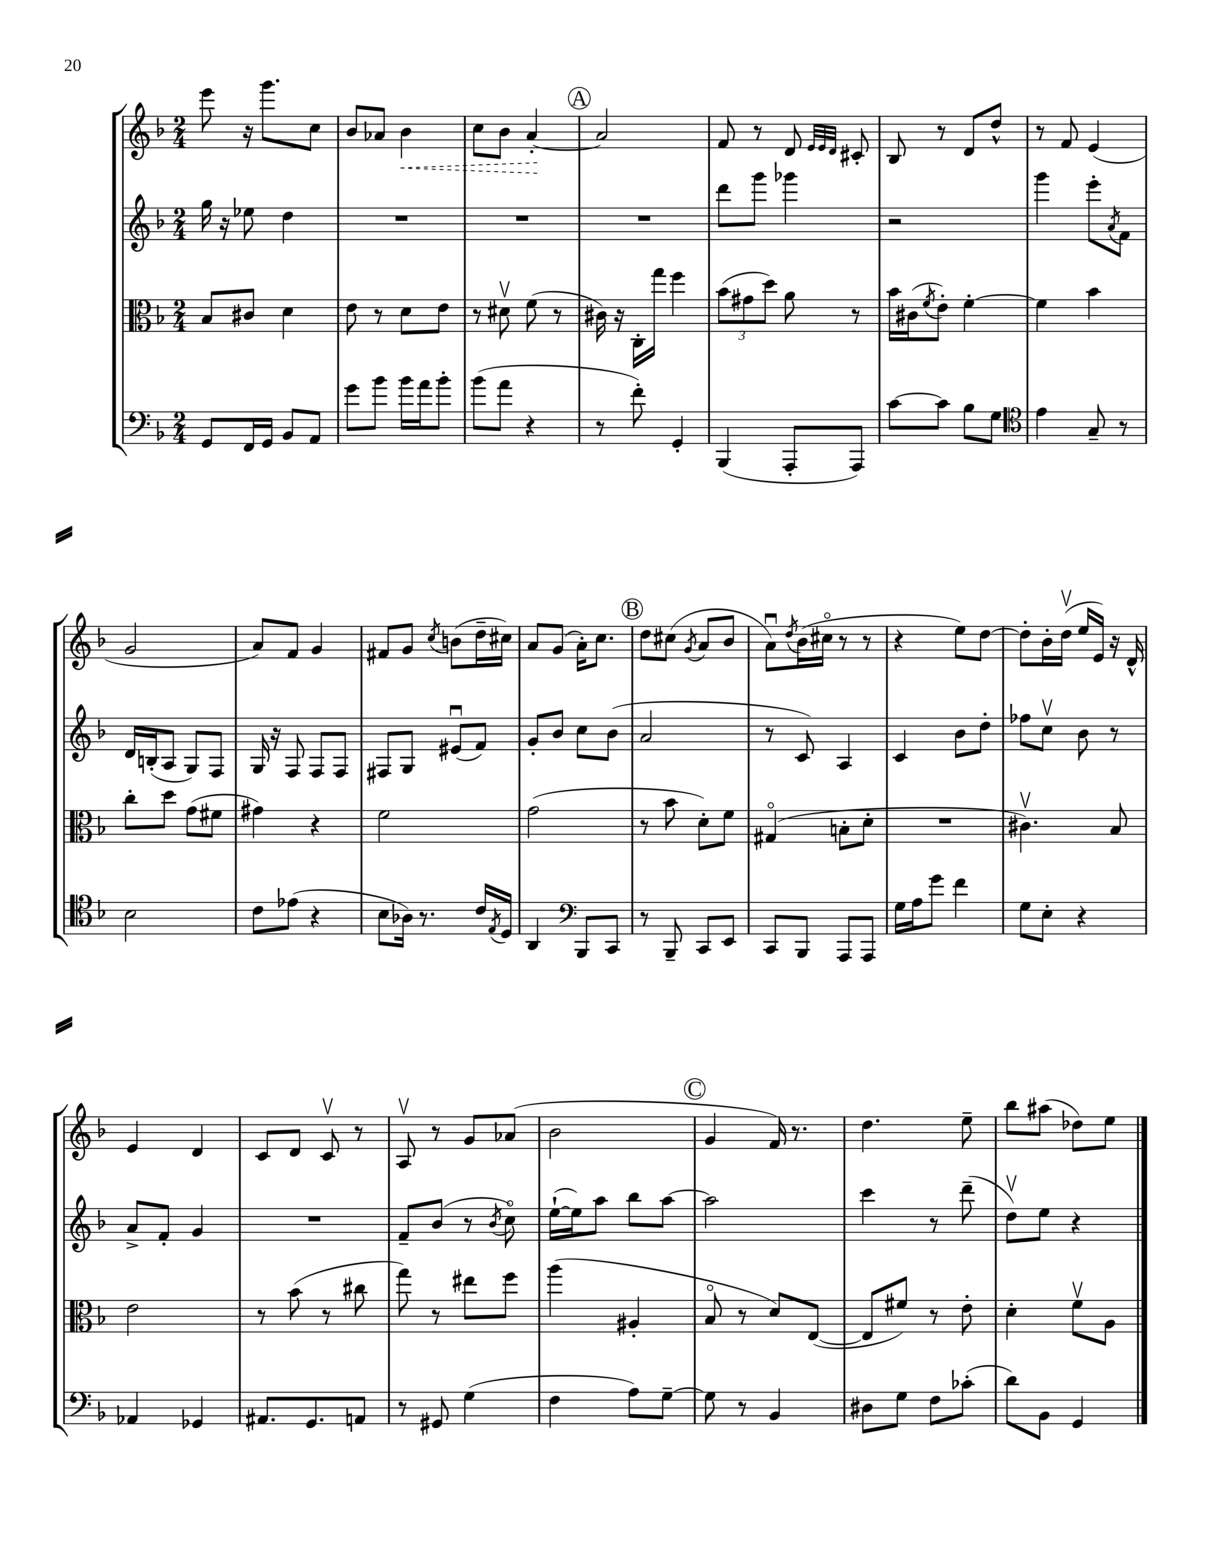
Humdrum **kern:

**kern	**kern	**kern	**kern	**dynam
*part4	*part3	*part2	*part1	*part1
*staff4	*staff3	*staff2	*staff1	*staff1
*clefF4	*clefC3	*clefG2	*clefG2	*
*k[b-]	*k[b-]	*k[b-]	*k[b-]	*
*M2/4	*M2/4	*M2/4	*M2/4	*
=1	=1	=1	=1	=1
8GG/L	8B-/L	16gg\	8eee\	.
.	.	16r	.	.
16FF/L	8c#X/J	8ee-X\	16r	.
16GG/JJ	.	.	8.ggg\L	.
8BB-/L	4d\	4dd\	.	.
8AA/J	.	.	8cc\J	.
=2	=2	=2	=2	=2
8g\L	8e\	2r	8b-/L	.
8b-\J	8r	.	8a-X/J	.
!	!	!	!	!LO:HP:b
16b-\LL	8d\L	.	4b-\	<
16a\J	.	.	.	.
8b-'\J	8e\J	.	.	.
=3	=3	=3	=3	=3
(8b-\L	8r	2r	8cc\L	.
8a\J	8d#Xv\	.	8b-\J	.
4r	(8f\	.	[4a'/	.
.	8r	.	.	.
.	.	.	.	[
!!LO:REH:place=s1:t=A
=4	=4	=4	=4	=4
8r	16c#X\)	2r	2a/]	.
.	16r	.	.	.
8f'\)	16C'\LL	.	.	.
.	16gg\JJ	.	.	.
4GG'/	4ff\	.	.	.
=5	=5	=5	=5	=5
(4BBB-/	(12b-\L	8ddd\L	8f/	.
.	12g#X\	.	.	.
.	.	8ggg\J	8r	.
.	12dd\J)	.	.	.
8AAA'/L	8a\	4ggg-X\	8d/	.
.	.	.	32qqe/LLL	.
.	.	.	32qqe/	.
.	.	.	32qqd/JJJ	.
8AAA/J)	8r	.	8c#X'/	.
=6	=6	=6	=6	=6
[8c\L	16b-\LL	2r	8B-/	.
.	(16c#X\J	.	.	.
.	8qf/	.	.	.
8c\J]	8e'\J)	.	8r	.
8B-\L	[4f'\	.	8d/L	.
8G\J	.	.	8dd^^/J	.
=7	=7	=7	=7	=7
*clefC4	*	*	*	*
4e\	4f\]	4ggg\	8r	.
.	.	.	8f/	.
8G~/	4b-\	8eee'\L	(4e/	.
.	.	8qa/	.	.
8r	.	8f\J	.	.
!!LO:LB:g=z
=8	=8	=8	=8	=8
2B-\	8cc'\L	16d/LL	2g/	.
.	.	(16Bn'/J	.	.
.	8dd\J	8A/J	.	.
.	(8g\L	8G/L)	.	.
.	8f#X\J	8F/J	.	.
=9	=9	=9	=9	=9
8c\L	4g#X\)	16G/	8a/L)	.
.	.	16r	.	.
(8e-X\J	.	8F/	8f/J	.
4r	4r	8F/L	4g/	.
.	.	8F/J	.	.
=10	=10	=10	=10	=10
8B-\L	2f\	8F#X/L	8f#X/L	.
16A-X\Jk)	.	8G/J	8g/J	.
8.r	.	.	.	.
.	.	.	8qcc/	.
.	.	(8e#Xu/L	(8bn\L	.
16c/LL	.	8f/J)	16dd~\L	.
8qE/	.	.	.	.
16D/JJ	.	.	16cc#X\JJ)	.
=11	=11	=11	=11	=11
4AA/	(2g\	8g'/L	8a/L	.
.	.	8b-/J	(8g/J	.
*clefF4	*	*	*	*
8BBB-/L	.	8cc\L	16a'\KL)	.
.	.	.	8.cc\J	.
8CC/J	.	(8b-\J	.	.
!!LO:REH:place=s1:t=B
=12	=12	=12	=12	=12
8r	8r	2a/	8dd\L	.
8BBB-~/	8b-\	.	(8cc#X\J	.
.	.	.	8qg/	.
8CC/L	8d'\L)	.	8a/L	.
8EE/J	8f\J	.	8b-/J	.
=13	=13	=13	=13	=13
8CC/L	(4G#X/	8r	8au\L)	.
.	.	.	8qdd/	.
8BBB-/J	.	8c/)	(16b-\L	.
.	.	.	16cc#X\JJ	.
8AAA/L	8Bn'\L	4A/	8r	.
8AAA/J	8d'\J	.	8r	.
=14	=14	=14	=14	=14
16G\LL	2r	4c/	4r	.
16A\J	.	.	.	.
8g\J	.	.	.	.
4f\	.	8b-\L	8ee\L)	.
.	.	8dd'\J	[8dd\J	.
=15	=15	=15	=15	=15
8G\L	4.c#Xv\)	8ff-X\L	8dd'\L]	.
8E'\J	.	8ccv\J	16b-'\L	.
.	.	.	(16ddv\JJ	.
4r	.	8b-\	16ee/LL	.
.	.	.	16e/JJ)	.
.	8B-/	8r	16r	.
.	.	.	16d^^/	.
!!LO:LB:g=z
=16	=16	=16	=16	=16
4AA-X/	2e\	8a^/L	4e/	.
.	.	8f'/J	.	.
4GG-X/	.	4g/	4d/	.
=17	=17	=17	=17	=17
8.AA#X/L	8r	2r	8c/L	.
.	(8b-\	.	8d/J	.
8.GG/	.	.	.	.
.	8r	.	8cv/	.
8AAn/J	8cc#X\	.	8r	.
=18	=18	=18	=18	=18
8r	8gg\)	8f~/L	8Av/	.
8GG#X/	8r	(8b-/J	8r	.
(4G\	8ee#X\L	8r	8g/L	.
.	.	8qb-/	.	.
.	8ff\J	8cc\)	(8a-X/J	.
=19	=19	=19	=19	=19
4F\	(4aa\	([16ee`\LL	2b-\	.
.	.	16ee\J])	.	.
.	.	8aa\J	.	.
8A\L)	4A#X'/	8bb-\L	.	.
[8G~\J	.	[8aa\J	.	.
!!LO:REH:place=s1:t=C
=20	=20	=20	=20	=20
8G\]	8B-/	2aa\]	4g/	.
8r	8r	.	.	.
4BB-/	8d/L)	.	16f/)	.
.	.	.	8.r	.
.	([8E/J	.	.	.
=21	=21	=21	=21	=21
8D#X\L	8E/L]	4ccc\	4.dd\	.
8G\J	8f#X/J)	.	.	.
8F\L	8r	8r	.	.
(8c-X'\J	8e'\	(8ddd~\	8ee~\	.
=22	=22	=22	=22	=22
8d\L)	4d'\	8ddv\L)	8bb-\L	.
8BB-\J	.	8ee\J	(8aa#X\J	.
4GG/	8fv\L	4r	8dd-X\L)	.
.	8A\J	.	8ee\J	.
==	==	==	==	==
*-	*-	*-	*-	*-
